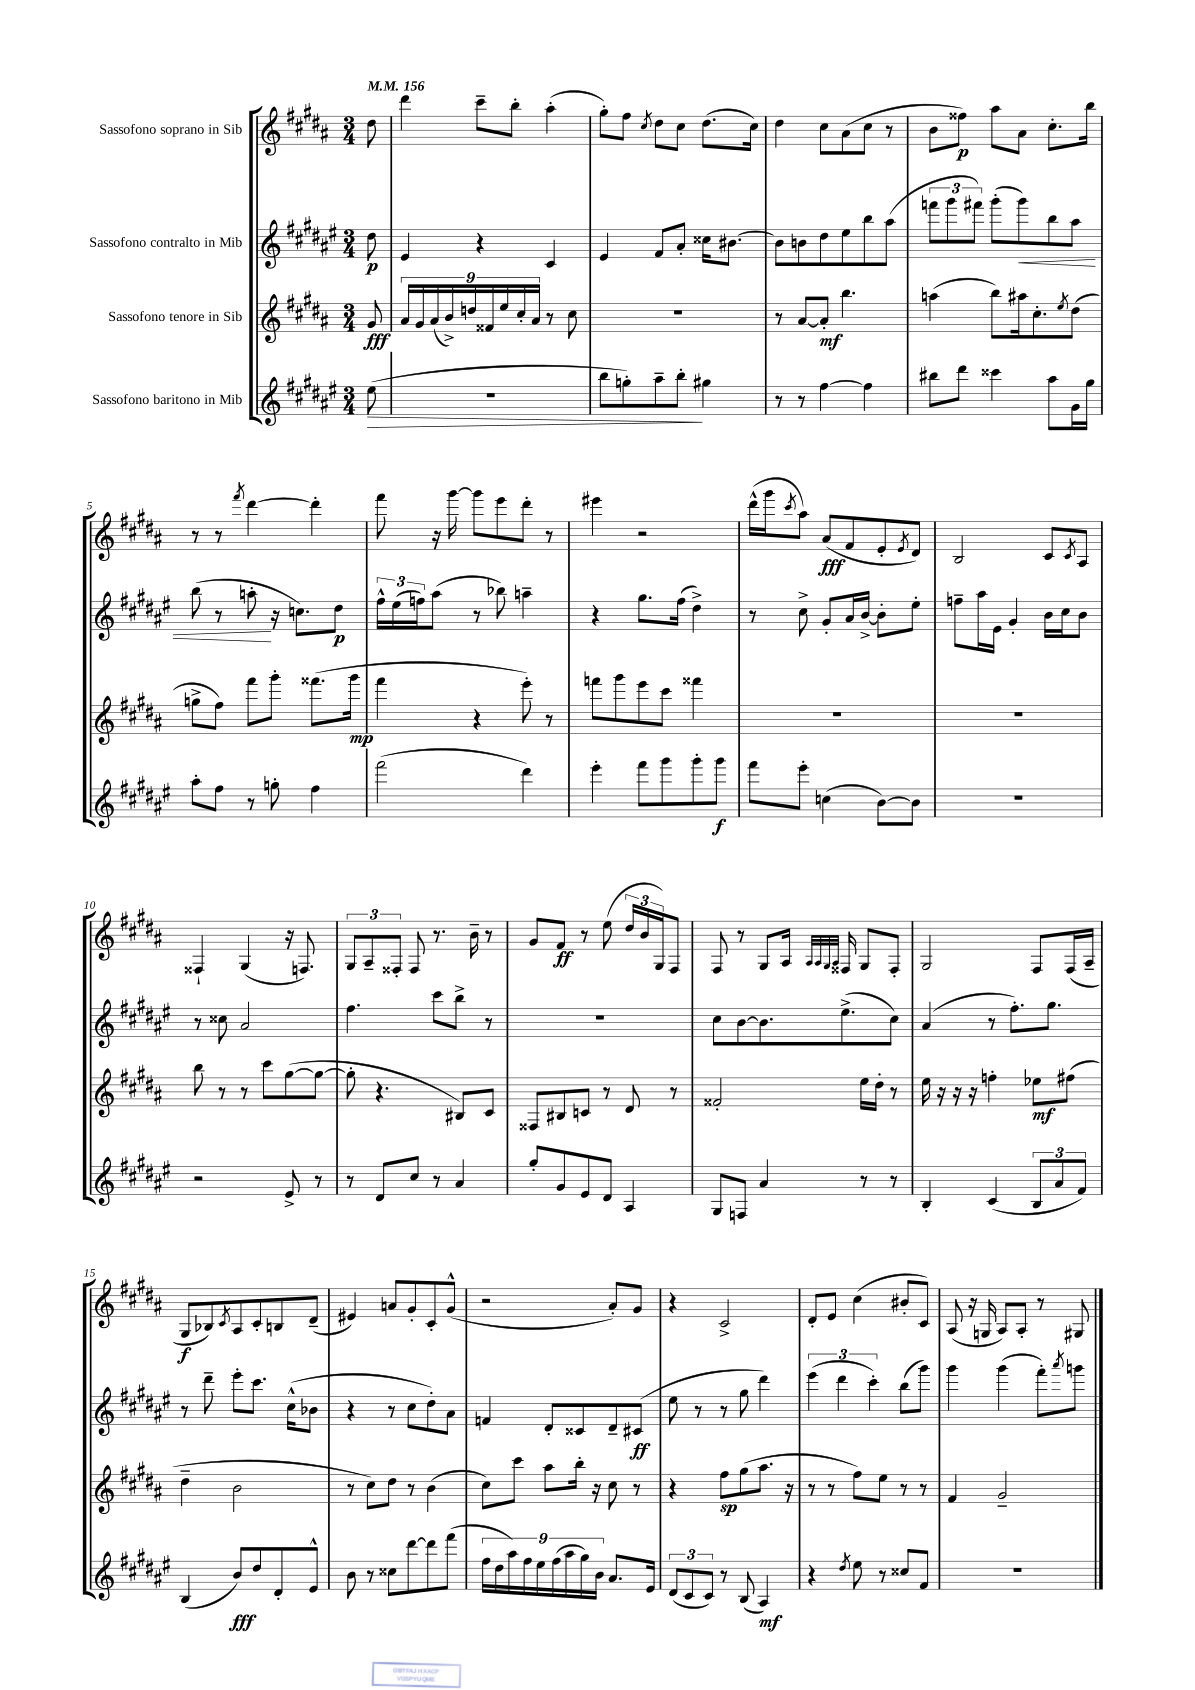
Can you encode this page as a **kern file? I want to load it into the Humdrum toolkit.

**kern	**dynam	**kern	**dynam	**kern	**dynam	**kern	**dynam
*part4	*part4	*part3	*part3	*part2	*part2	*part1	*part1
*staff4	*staff4	*staff3	*staff3	*staff2	*staff2	*staff1	*staff1
*I"Sassofono baritono in Mib	*	*I"Sassofono tenore in Sib	*	*I"Sassofono contralto in Mib	*	*I"Sassofono soprano in Sib	*
*clefG2	*	*clefG2	*	*clefG2	*	*clefG2	*
*k[f#c#g#d#a#e#]	*	*k[f#c#g#d#a#]	*	*k[f#c#g#d#a#e#]	*	*k[f#c#g#d#a#]	*
*M3/4	*	*M3/4	*	*M3/4	*	*M3/4	*
*MM156	*	*MM156	*	*MM156	*	*MM156	*
=	=	=	=	=	=	=	=
!	!LO:HP:b	!	!	!	!	!	!
(8ee#\	>	8g#/	fff	8dd#\	p	8dd#\	.
=1	=1	=1	=1	=1	=1	=1	=1
2.r	.	18a#/LL	.	4e#/	.	4ddd#\	.
.	.	18g#/	.	.	.	.	.
.	.	(18a#/	.	.	.	.	.
.	.	18b^/)	.	.	.	.	.
.	.	18ddn/	.	.	.	.	.
.	.	.	.	4r	.	8ccc#~\L	.
.	.	18f##X/	.	.	.	.	.
.	.	18ee/	.	.	.	.	.
.	.	.	.	.	.	8bb'\J	.
.	.	18cc#'/	.	.	.	.	.
.	.	18a#/JJ	.	.	.	.	.
.	.	8r	.	4c#/	.	(4aa#'\	.
.	.	8cc#\	.	.	.	.	.
=2	=2	=2	=2	=2	=2	=2	=2
8bb\L	.	2.r	.	4e#/	.	8gg#'\L)	.
8ggn'\)	.	.	.	.	.	8ff#\J	.
.	.	.	.	.	.	8qcc#/	.
8aa#~\	.	.	.	8f#/L	.	8dd#\L	.
8bb'\J	.	.	.	8a#'/J	.	8cc#\J	.
4gg#X\	]	.	.	16cc##X\KL	.	(8.dd#\L	.
.	.	.	.	[8.b#X\J	.	.	.
.	.	.	.	.	.	16cc#\Jk)	.
=3	=3	=3	=3	=3	=3	=3	=3
8r	.	8r	.	8b#\L]	.	4dd#\	.
8r	.	[8a#/L	.	8bn\	.	.	.
[4ff#\	.	8a#'/J]	mf	8dd#\	.	8cc#\L	.
.	.	4.bb\	.	8ee#\	.	(8a#\	.
4ff#\]	.	.	.	8bb\	.	8cc#\J	.
.	.	.	.	(8aa#\J	.	8r	.
=4	=4	=4	=4	=4	=4	=4	=4
8bb#X\L	.	(4aan\	.	12fffn\L	.	8b\L	.
.	.	.	.	12ggg#\	.	.	.
8ddd#\J	.	.	.	.	.	8ff##X\J)	p
.	.	.	.	12fff#X\J)	.	.	.
4ccc##X\	.	8bb\L)	.	(8ggg#'\L	.	8aa#\L	.
!	!	!	!	!	!LO:HP:b	!	!
.	.	16aa#X\k	.	8ggg#\)	<	8a#\J	.
.	.	8.cc#'\	.	.	.	.	.
8aa#\L	.	.	.	8bb\	.	8.cc#'\L	.
.	.	8qee/	.	.	.	.	.
16g#\L	.	(8dd#\J	.	8aa#\J	.	.	.
16gg#\JJ	.	.	.	.	.	16bb\Jk	.
!!LO:LB:g=z
=5	=5	=5	=5	=5	=5	=5	=5
8aa#'\L	.	8ggn^\L	.	(8bb\	.	8r	.
8ff#\J	.	8ff#\J)	.	8r	.	8r	.
.	.	.	.	.	.	8qfff#/	.
8r	.	8fff#\L	.	8aan'\	.	[4ddd#\	.
8ggn'\	.	8ggg#'\J	.	16r	[	.	.
.	.	.	.	8.ccn\L)	.	.	.
4ff#\	.	(8.fff##X\L	.	.	.	4ddd#'\]	.
.	.	.	.	8dd#\J	p	.	.
.	.	16ggg#\Jk	mp	.	.	.	.
=6	=6	=6	=6	=6	=6	=6	=6
(2fff#\	.	4fff#\	.	24ff#^^\LL	.	8fff#\	.
.	.	.	.	(24ee#\	.	.	.
.	.	.	.	24ffn\J)	.	.	.
.	.	.	.	(8aa#\J	.	16r	.
.	.	.	.	.	.	[16ggg#\	.
.	.	4r	.	8r	.	8ggg#\L]	.
.	.	.	.	8bb-X\)	.	8eee\	.
4ddd#\)	.	8eee'\)	.	4aan~\	.	8ddd#'\J	.
.	.	8r	.	.	.	8r	.
=7	=7	=7	=7	=7	=7	=7	=7
4eee#'\	.	8fffn\L	.	4r	.	4eee#X\	.
.	.	8ggg#\	.	.	.	.	.
8fff#\L	.	8eee\	.	8.gg#\L	.	2r	.
8ggg#\	.	8ccc#\J	.	.	.	.	.
.	.	.	.	(16ff#\Jk	.	.	.
8ggg#'\	.	4fff##X\	.	4dd#^\)	.	.	.
8ggg#\J	f	.	.	.	.	.	.
=8	=8	=8	=8	=8	=8	=8	=8
8fff#\L	.	2.r	.	8r	.	(16ddd#^^\LL	.
.	.	.	.	.	.	16ggg#\J	.
.	.	.	.	.	.	8qccc#/	.
8eee#'\J	.	.	.	8cc#^\	.	8aa#\J)	.
(4ccn\	.	.	.	8g#'/L	.	(8a#/L	fff
.	.	.	.	16a#/L	.	8f#/	.
.	.	.	.	[16b^/JJ	.	.	.
[8b\L)	.	.	.	8b'\L]	.	8e'/	.
.	.	.	.	.	.	8qe/	.
8b\J]	.	.	.	8ee#'\J	.	8d#/J)	.
=9	=9	=9	=9	=9	=9	=9	=9
2.r	.	2.r	.	8ffn~\L	.	2B/	.
.	.	.	.	16aa#\L	.	.	.
.	.	.	.	16e#\JJ	.	.	.
.	.	.	.	4g#'/	.	.	.
.	.	.	.	16b\LL	.	8c#/L	.
.	.	.	.	16cc#\J	.	.	.
.	.	.	.	.	.	8qc#/	.
.	.	.	.	8b\J	.	8A#/J	.
!!LO:LB:g=z
=10	=10	=10	=10	=10	=10	=10	=10
2r	.	8bb\	.	8r	.	4F##X`/	.
.	.	8r	.	8cc##X\	.	.	.
.	.	8r	.	2a#/	.	(4G#/	.
.	.	8ccc#\L	.	.	.	.	.
8e#^/	.	([8gg#\	.	.	.	16r	.
.	.	.	.	.	.	8.Fn/)	.
8r	.	8gg#\J_	.	.	.	.	.
=11	=11	=11	=11	=11	=11	=11	=11
8r	.	8gg#'\]	.	4.ff#\	.	12G#/L	.
.	.	.	.	.	.	12A#~/	.
8d#/L	.	4.r	.	.	.	.	.
.	.	.	.	.	.	12F##X'/J	.
8cc#/J	.	.	.	.	.	8F##/	.
8r	.	.	.	8ccc#\L	.	8.r	.
4a#/	.	8B#X/L)	.	8bb^\J	.	.	.
.	.	.	.	.	.	16b~\	.
.	.	8c#/J	.	8r	.	8r	.
=12	=12	=12	=12	=12	=12	=12	=12
8gg#'/L	.	8F##X/L	.	2.r	.	8g#/L	.
8g#/	.	8B#X/	.	.	.	8f#/J	ff
8e#/	.	8cn/J	.	.	.	8r	.
8d#/J	.	8r	.	.	.	(8ee\	.
4A#/	.	8d#/	.	.	.	24dd#/LL	.
.	.	.	.	.	.	24b/	.
.	.	.	.	.	.	24G#/J)	.
.	.	8r	.	.	.	8F#/J	.
=13	=13	=13	=13	=13	=13	=13	=13
8G#/L	.	2f##X'/	.	8cc#\L	.	8F#/	.
8Fn/J	.	.	.	[8b\	.	8r	.
4a#/	.	.	.	8.b\]	.	8G#/L	.
.	.	.	.	.	.	16A#/Jk	.
.	.	.	.	.	.	32qqA#/LLL	.
.	.	.	.	.	.	32qqA#/	.
.	.	.	.	.	.	32qqG#/	.
.	.	.	.	.	.	32qqA#/JJJ	.
.	.	.	.	(8.ee#^\	.	16F##X/	.
8r	.	16ee\LL	.	.	.	8G#/L	.
.	.	16dd#'\JJ	.	.	.	.	.
8r	.	8r	.	8cc#\J)	.	8F##'/J	.
=14	=14	=14	=14	=14	=14	=14	=14
4B'/	.	16ee\	.	(4a#/	.	2G#/	.
.	.	16r	.	.	.	.	.
.	.	16r	.	.	.	.	.
.	.	16r	.	.	.	.	.
(4c#/	.	4ffn'\	.	8r	.	.	.
.	.	.	.	8.ff#'\L)	.	.	.
12B/L	.	8ee-X\L	mf	.	.	8F#/L	.
.	.	.	.	8.gg#\J	.	.	.
12a#/	.	.	.	.	.	.	.
.	.	(8ff#X\J	.	.	.	(16F#/L	.
12f#/J)	.	.	.	.	.	.	.
.	.	.	.	.	.	16A#~/JJ	.
!!LO:LB:g=z
=15	=15	=15	=15	=15	=15	=15	=15
(4B/	.	4dd#~\	.	8r	.	8G#/L	f
.	.	.	.	8ddd#~\	.	8B-X/)	.
.	.	.	.	.	.	8qc#/	.
8b/L)	fff	2b\	.	8eee#'\L	.	8A#/	.
8dd#/	.	.	.	8.ccc#\J	.	8c#'/	.
8d#'/	.	.	.	.	.	8Bn/	.
.	.	.	.	(16cc#^^\KL	.	.	.
8e#^^/J	.	.	.	8b-X\J	.	(8d#~/J	.
=16	=16	=16	=16	=16	=16	=16	=16
8b\	.	8r	.	4r	.	4e#X/)	.
8r	.	8cc#\L)	.	.	.	.	.
8cc##X\L	.	8dd#\J	.	8r	.	8an/L	.
[8ddd#\	.	8r	.	8cc#\L	.	8g#'/	.
8ddd#\]	.	(4b\	.	8dd#'\)	.	8c#'/	.
(8fff#\J	.	.	.	8a#\J	.	(8g#^^/J	.
=17	=17	=17	=17	=17	=17	=17	=17
18ff#\LL	.	8cc#\L)	.	4fn/	.	2r	.
18dd#\	.	.	.	.	.	.	.
18aa#\)	.	.	.	.	.	.	.
.	.	8ccc#\J	.	.	.	.	.
18ff#\	.	.	.	.	.	.	.
18ee#\	.	.	.	.	.	.	.
.	.	8aa#\L	.	8d#'/L	.	.	.
(18ff#\	.	.	.	.	.	.	.
18aa#\	.	.	.	.	.	.	.
.	.	16bb'\Jk	.	8c##X/	.	.	.
18gg#\)	.	.	.	.	.	.	.
.	.	16r	.	.	.	.	.
18b\JJ	.	.	.	.	.	.	.
8.a#/L	.	8cc#\	.	8d#~/	.	8a#'/L)	.
.	.	8r	.	(8c#X/J	ff	8g#/J	.
16e#/Jk	.	.	.	.	.	.	.
=18	=18	=18	=18	=18	=18	=18	=18
(12d#/L	.	4r	.	8ee#\	.	4r	.
12c#/	.	.	.	.	.	.	.
.	.	.	.	8r	.	.	.
12c#/J)	.	.	.	.	.	.	.
8r	.	8ff#\L	sp	8r	.	2c#^/	.
(8B/	.	(8gg#\	.	8gg#\	.	.	.
4A#/)	mf	8.aa#\J	.	4ddd#\)	.	.	.
.	.	16r	.	.	.	.	.
=19	=19	=19	=19	=19	=19	=19	=19
4r	.	8r	.	(6eee#\	.	8d#'/L	.
.	.	8r	.	.	.	8e/J	.
.	.	.	.	6ddd#\	.	.	.
8qdd#/	.	.	.	.	.	.	.
8ee#\	.	8ff#\L)	.	.	.	(4cc#\	.
.	.	.	.	6ccc#'\)	.	.	.
8r	.	8ee\J	.	.	.	.	.
8cc##X/L	.	8r	.	(8bb\L	.	8b#X'/L	.
8f#/J	.	8r	.	8ggg#\J)	.	8c#/J)	.
=20	=20	=20	=20	=20	=20	=20	=20
2.r	.	4f#/	.	4ggg#\	.	(8A#/	.
.	.	.	.	.	.	16r	.
.	.	.	.	.	.	16Gn/	.
.	.	2g#~/	.	(4ggg#\	.	8A#/L)	.
.	.	.	.	.	.	8A#'/J	.
.	.	.	.	8fff#'\L)	.	8r	.
.	.	.	.	8qaaa#/	.	.	.
.	.	.	.	8gggn\J	.	8G#X/	.
==	==	==	==	==	==	==	==
*-	*-	*-	*-	*-	*-	*-	*-
